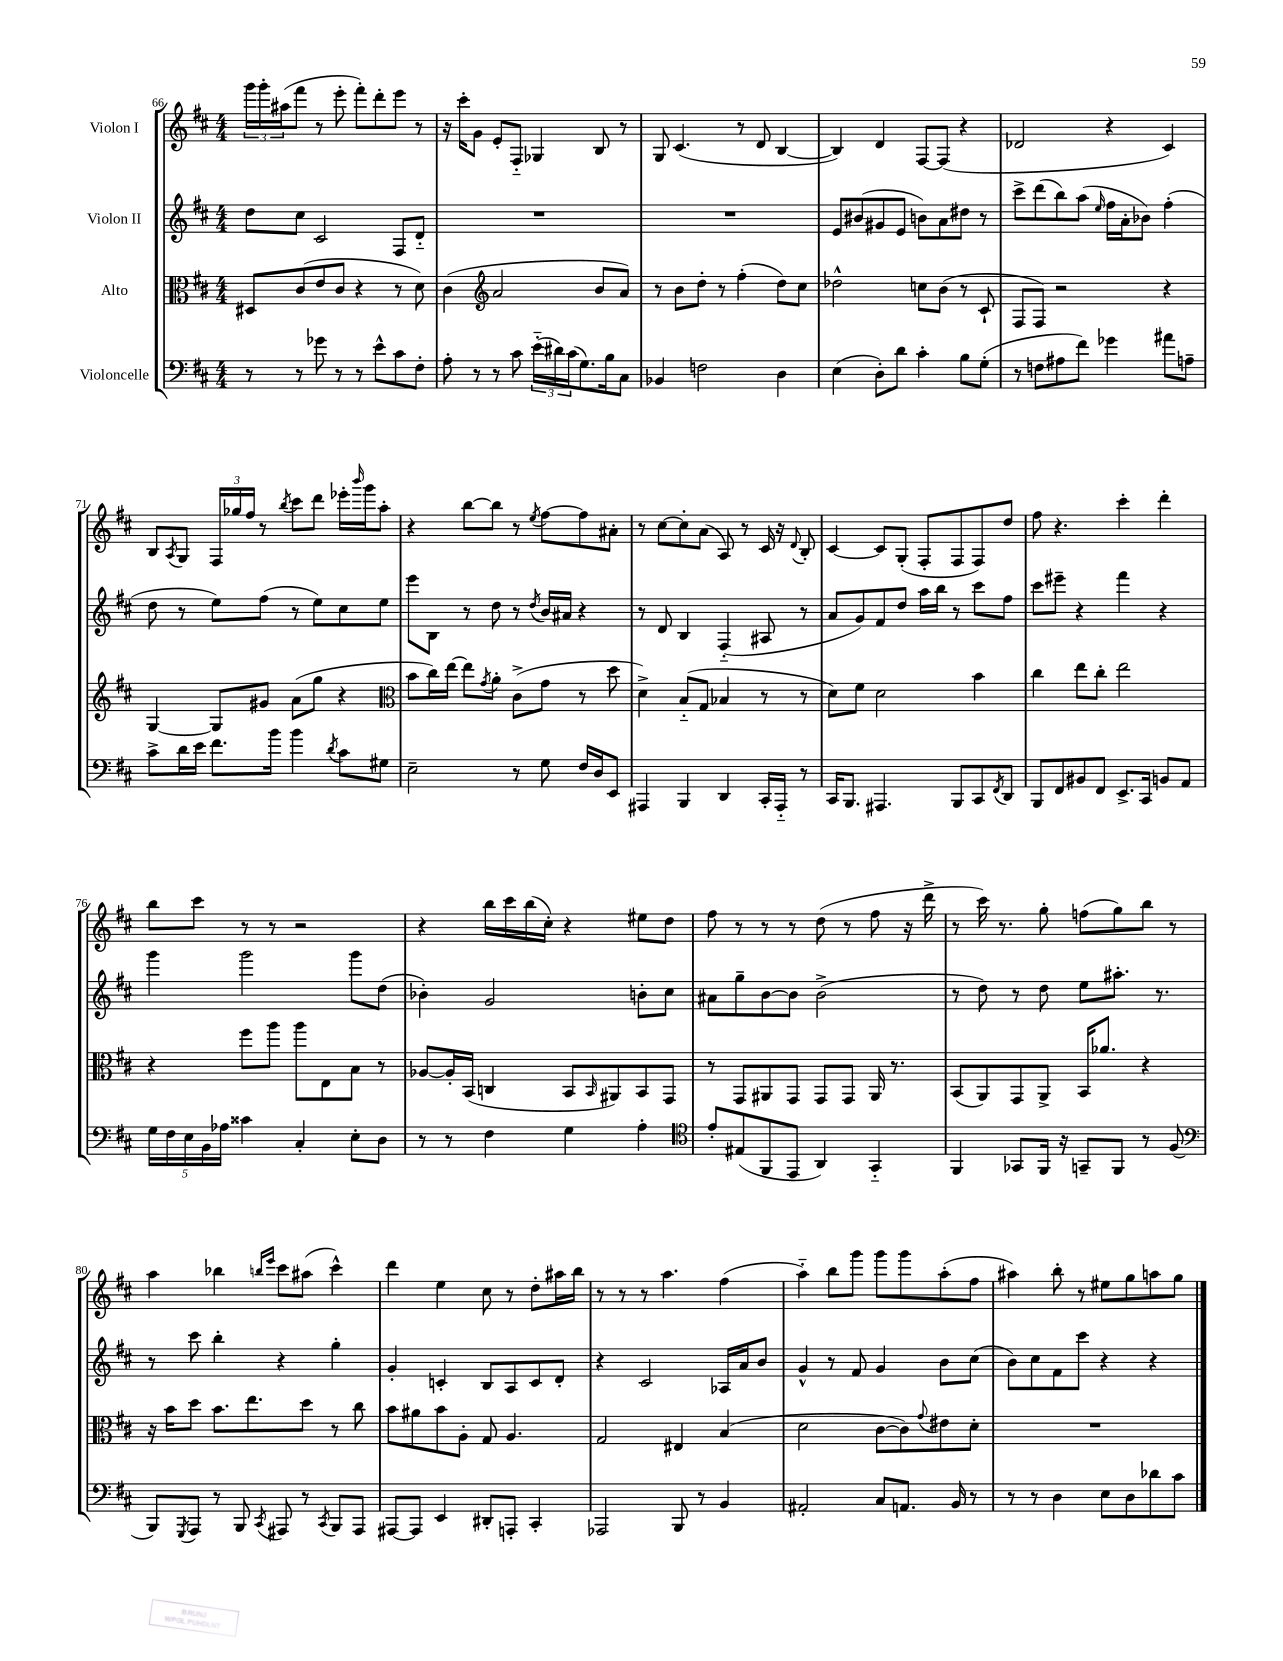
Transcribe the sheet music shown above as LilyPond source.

<<
\new StaffGroup <<
\new Staff = "s0" \with { instrumentName = "Violon I" } {
    \clef treble \key d \major \numericTimeSignature \time 4/4
    \tuplet 3/2 { g'''16 g'''16-. ais''16( } fis'''8 r8 e'''8-. fis'''8-.) d'''8-. e'''8 r8 |
    r16 cis'''16-. g'8 e'8-. fis8-_ ges4 b8 r8 |
    g8 cis'4.( r8 d'8 b4~ |
    b4) d'4 fis8~ fis8( r4 |
    des'2 r4 cis'4) |
    b8 \acciaccatura { a8 } g8 \tuplet 3/2 { fis16 ges''16 fis''16 } r8 \acciaccatura { b''8 } cis'''8 d'''8 ees'''16-. \grace { b'''16 } g'''16 a''8-. |
    r4 b''8~ b''8 r8 \acciaccatura { e''8 } fis''8~ fis''8 ais'8-. |
    r8 cis''8~ cis''8-. a'8( a8) r8 cis'16 r16 \appoggiatura { d'8 } b8-. |
    cis'4~ cis'8 g8-.( fis8-. fis8 fis8) d''8 |
    fis''8 r4. cis'''4-. d'''4-. |
    b''8 cis'''8 r8 r8 r2 |
    r4 b''16 cis'''16 b''16( cis''16-.) r4 eis''8 d''8 |
    fis''8 r8 r8 r8 d''8( r8 fis''8 r16 d'''16-> |
    r8 cis'''16) r8. g''8-. f''8( g''8) b''8 r8 |
    a''4 bes''4 \grace { b''16 e'''16 } cis'''8 ais''8( cis'''4-^) |
    d'''4 e''4 cis''8 r8 d''8-. ais''16 b''16 |
    r8 r8 r8 a''4. fis''4( |
    a''4-_) b''8 g'''8 g'''8 g'''8 a''8-.( fis''8 |
    ais''4) b''8-. r8 eis''8 g''8 a''8 g''8 \bar "|." |
}
\new Staff = "s1" \with { instrumentName = "Violon II" } {
    \clef treble \key d \major \numericTimeSignature \time 4/4
    d''8 cis''8 cis'2 fis8 d'8-_ |
    R1 |
    R1 |
    e'8 bis'8( gis'8 e'8 b'8) a'8 dis''8 r8 |
    cis'''8-> d'''8( b''8) a''8( \grace { e''16 } fis''16 a'16-. bes'8) fis''4-.( |
    d''8 r8 e''8) fis''8( r8 e''8) cis''8 e''8 |
    e'''8 b8 r8 d''8 r8 \acciaccatura { d''8 } b'16 ais'16 r4 |
    r8 d'8 b4 fis4-_( ais8 r8 |
    a'8 g'8) fis'8 d''8 a''16 b''16 r8 cis'''8 fis''8 |
    cis'''8 eis'''8-- r4 fis'''4 r4 |
    g'''4 g'''2 g'''8 d''8( |
    bes'4-.) g'2 b'8-. cis''8 |
    ais'8 g''8-- b'8~ b'8 b'2->( |
    r8 d''8) r8 d''8 e''8 ais''8.-. r8. |
    r8 cis'''8 b''4-. r4 g''4-. |
    g'4-. c'4-. b8 a8 c'8 d'8-. |
    r4 cis'2 aes16 a'16 b'8 |
    g'4-^ r8 fis'8 g'4 b'8 cis''8( |
    b'8) cis''8 fis'8 cis'''8 r4 r4 \bar "|." |
}
\new Staff = "s2" \with { instrumentName = "Alto" } {
    \clef alto \key d \major \numericTimeSignature \time 4/4
    dis8 cis'8( e'8 cis'8 r4 r8 d'8) |
    cis'4( \clef treble a'2 b'8 a'8) |
    r8 b'8 d''8-. r8 fis''4-.( d''8) cis''8 |
    des''2-^ c''8 b'8( r8 cis'8-! |
    fis8 fis8) r2 r4 |
    g4~ g8 gis'8 a'8( g''8 r4 |
    \clef alto b'8 cis''16) e''16~ e''8 \acciaccatura { g'8 } a'8-. cis'8->( g'8 r8 d''8 |
    d'4->) b8-_( g8 bes4 r8 r8 |
    d'8) fis'8 d'2 b'4 |
    cis''4 e''8 cis''8-. e''2 |
    r4 fis''8 a''8 a''8 e8 b8 r8 |
    aes8~ aes16-. b,16( c4 b,8 \grace { b,16 } ais,8) b,8 g,8 |
    r8 g,8 ais,8 g,8 g,8 g,8 ais,16 r8. |
    b,8( a,8) g,8 a,8-> b,16 aes'8. r4 |
    r16 b'16 d''8 b'8. e''8. d''8 r8 cis''8 |
    b'8 ais'8 b'8 a8-. g8 a4. |
    g2 eis4 b4( |
    d'2 cis'8~ cis'8) \appoggiatura { g'8 } eis'8 d'8-. |
    R1 \bar "|." |
}
\new Staff = "s3" \with { instrumentName = "Violoncelle" } {
    \clef bass \key d \major \numericTimeSignature \time 4/4
    r8 r8 ges'8 r8 r8 e'8-^ cis'8 fis8-. |
    a8-. r8 r8 cis'8 \tuplet 3/2 { e'16-_( dis'16) cis'16( } g8.) b16 cis8 |
    bes,4 f2 d4 |
    e4( d8-.) d'8 cis'4-. b8 g8-.( |
    r8 f8 ais8 fis'8) ges'4 ais'8 a8-- |
    cis'8-> d'16 e'16 fis'8. b'16 b'4 \acciaccatura { d'8 } cis'8 gis8 |
    e2-- r8 g8 fis16 d16 e,8 |
    ais,,4 b,,4 d,4 cis,16-. ais,,16-_ r8 |
    cis,16 b,,8. ais,,4. b,,8 cis,8 \acciaccatura { fis,8 } d,8 |
    b,,8 fis,8 bis,8 fis,8 e,8.-> cis,16 b,8 a,8 |
    \tuplet 5/4 { g16 fis16 e16 b,16 aes16 } cisis'4 cis4-. e8-. d8 |
    r8 r8 fis4 g4 a4-. |
    \clef tenor e'8-. eis8( fis,8 e,8 a,4) g,4-_ |
    fis,4 ges,8 fis,16 r16 g,8-- fis,8 r8 fis8( |
    \clef bass b,,8) \acciaccatura { g,,8 } a,,8 r8 b,,8 \acciaccatura { cis,8 } ais,,8 r8 \acciaccatura { cis,8 } b,,8 ais,,8 |
    ais,,8~ ais,,8 e,4 dis,8-. a,,8-. cis,4-. |
    aes,,2 b,,8 r8 b,4 |
    ais,2-. cis8 a,8. b,16 r8 |
    r8 r8 d4 e8 d8 des'8 cis'8 \bar "|." |
}
>>
>>
\layout { \context { \Score currentBarNumber = #66 } }
